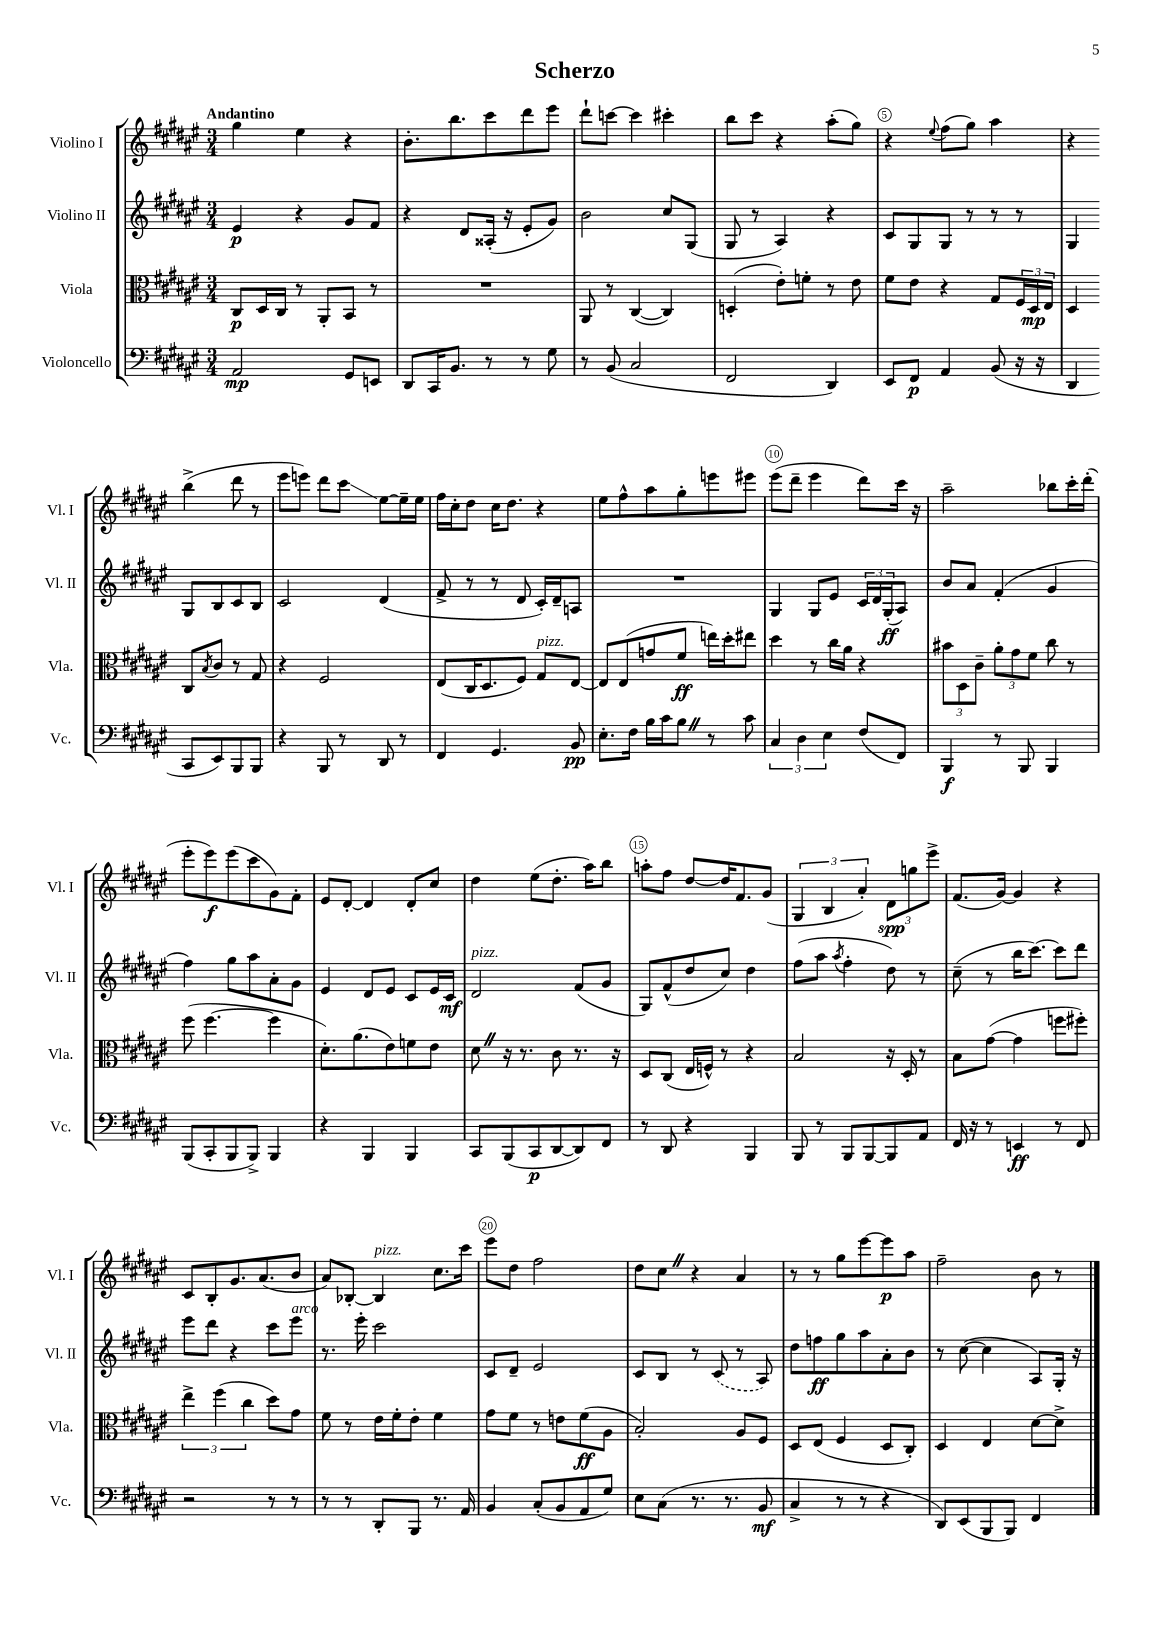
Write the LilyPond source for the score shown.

\header { title = "Scherzo" }
<<
\new StaffGroup <<
\new Staff = "s0" \with { instrumentName = "Violino I" shortInstrumentName = "Vl. I" } {
    \clef treble \key fis \major \numericTimeSignature \time 3/4 \tempo "Andantino"
    gis''4 eis''4 r4 |
    b'8.-. b''8. cis'''8 dis'''8 eis'''8 |
    dis'''8-! c'''8~ c'''4 cis'''4-. |
    b''8 cis'''8 r4 ais''8-.( gis''8) |
    r4 \appoggiatura { eis''8 } fis''8( gis''8) ais''4 |
    r4 b''4->( dis'''8 r8 |
    eis'''8 e'''8) dis'''8 cis'''8\glissando eis''8~ eis''16-- eis''16 |
    fis''16 cis''16-. dis''8 cis''16 dis''8. r4 |
    eis''8 fis''8-^ ais''8 gis''8-. e'''8 eis'''8 |
    eis'''8( dis'''8-- eis'''4 dis'''8) cis'''16 r16 |
    ais''2-- bes''8 cis'''16-. dis'''16-.( |
    eis'''8-. eis'''8\f) eis'''8( cis'''8 gis'8) fis'8-. |
    eis'8 dis'8~-. dis'4 dis'8-. cis''8 |
    dis''4 eis''8( dis''8.-. ais''16) b''8 |
    a''8-. fis''8 dis''8~ dis''16 fis'8. gis'8( |
    \tuplet 3/2 { gis4 b4 ais'4-.) } \tuplet 3/2 { dis'8\spp g''8 eis'''8-> } |
    fis'8.( gis'16~) gis'4 r4 |
    cis'8 b8-. gis'8. ais'8.( b'8 |
    ais'8) bes8~-. bes4^\markup { \italic "pizz." } cis''8. cis'''16 |
    eis'''8 dis''8 fis''2 |
    dis''8 cis''8 \once \override BreathingSign.text = \markup { \musicglyph "scripts.caesura.straight" } \breathe r4 ais'4 |
    r8 r8 gis''8 eis'''8~ eis'''8\p ais''8 |
    fis''2-- b'8 r8 \bar "|." |
}
\new Staff = "s1" \with { instrumentName = "Violino II" shortInstrumentName = "Vl. II" } {
    \clef treble \key fis \major \numericTimeSignature \time 3/4
    eis'4\p r4 gis'8 fis'8 |
    r4 dis'8 aisis16-.( r16 eis'8-. gis'8) |
    b'2 cis''8 gis8( |
    gis8 r8 ais4) r4 |
    cis'8 gis8 gis8 r8 r8 r8 |
    gis4 gis8 b8 cis'8 b8 |
    cis'2 dis'4( |
    fis'8-> r8 r8 dis'8 cis'16-.) dis'16-- a8 |
    R2. |
    gis4 gis8 eis'8 \tuplet 3/2 { cis'16 dis'16 gis16-.\ff( } ais8) |
    b'8 ais'8 fis'4-.( gis'4 |
    fis''4) gis''8 ais''8 ais'8-. gis'8 |
    eis'4 dis'8 eis'8 cis'8 eis'16 cis'16\mf |
    dis'2^\markup { \italic "pizz." } fis'8( gis'8 |
    gis8) fis'8-^( dis''8 cis''8) dis''4 |
    fis''8( ais''8 \acciaccatura { ais''8 } fis''4-. dis''8) r8 |
    cis''8--( r8 b''16 cis'''8.~) cis'''8 dis'''8 |
    eis'''8 dis'''8 r4 cis'''8 eis'''8^\markup { \italic "arco" } |
    r8. eis'''16-. cis'''2 |
    cis'8 dis'8-- eis'2 |
    cis'8 b8 r8 \once \slurDashed cis'8( r8 ais8) |
    dis''8 f''8\ff gis''8 ais''8 ais'8-. b'8 |
    r8 cis''8~( cis''4 ais8) gis16-. r16 \bar "|." |
}
\new Staff = "s2" \with { instrumentName = "Viola" shortInstrumentName = "Vla." } {
    \clef alto \key fis \major \numericTimeSignature \time 3/4
    cis8\p dis16 cis16 r8 ais,8-. b,8 r8 |
    R2. |
    ais,8 r8 cis4~( cis4) |
    d4-.( eis'8-.) f'8-. r8 eis'8 |
    fis'8 eis'8 r4 gis8 \tuplet 3/2 { fis16 dis16\mp eis16 } |
    dis4 cis8 \acciaccatura { b8 } cis'8 r8 gis8 |
    r4 fis2 |
    eis8( cis16 dis8. fis8) gis8^\markup { \italic "pizz." } eis8~ |
    eis8 eis8( g'8 fis'8\ff e''16) dis''16-. eis''8 |
    dis''4 r8 cis''16 ais'16 r4 |
    \tuplet 3/2 { bis'8 dis8 cis'8-- } \tuplet 3/2 { ais'8-. gis'8 fis'8 } cis''8 r8 |
    fis''8( fis''4.~ fis''4 |
    dis'8.-.) ais'8.( eis'8) f'8 eis'8 |
    dis'8 \once \override BreathingSign.text = \markup { \musicglyph "scripts.caesura.straight" } \breathe r16 r8. cis'8 r8. r16 |
    dis8 cis8( eis16 f16-^) r8 r4 |
    b2 r16 dis16-. r8 |
    b8 gis'8~( gis'4 f''8 fis''8-.) |
    \tuplet 3/2 { eis''4-> fis''4( cis''4 } dis''8) gis'8 |
    fis'8 r8 eis'16 fis'16-. eis'8-. fis'4 |
    gis'8 fis'8 r8 e'8 fis'8\ff( ais8 |
    b2-.) ais8 fis8 |
    dis8 eis8( fis4 dis8 cis8-.) |
    dis4 eis4 dis'8~ dis'8-> \bar "|." |
}
\new Staff = "s3" \with { instrumentName = "Violoncello" shortInstrumentName = "Vc." } {
    \clef bass \key fis \major \numericTimeSignature \time 3/4
    ais,2\mp gis,8 e,8 |
    dis,8 cis,16 b,8. r8 r8 gis8 |
    r8 b,8( cis2 |
    fis,2 dis,4) |
    eis,8 fis,8\p ais,4 b,8( r16 r16 |
    dis,4 cis,8 eis,8) b,,8 b,,8 |
    r4 b,,8 r8 dis,8 r8 |
    fis,4 gis,4. b,8\pp |
    eis8.-. fis16 b16 cis'16 b8 \once \override BreathingSign.text = \markup { \musicglyph "scripts.caesura.straight" } \breathe r8 cis'8 |
    \tuplet 3/2 { cis4 dis4 eis4 } fis8( fis,8) |
    b,,4\f r8 b,,8 b,,4 |
    b,,8( cis,8-. b,,8 b,,8->) b,,4 |
    r4 b,,4 b,,4 |
    cis,8 b,,8( cis,8\p dis,8~ dis,8) fis,8 |
    r8 dis,8 r4 b,,4 |
    b,,8 r8 b,,8 b,,8~ b,,8 ais,8 |
    fis,16 r16 r8 e,4\ff r8 fis,8 |
    r2 r8 r8 |
    r8 r8 dis,8-. b,,8 r8. ais,16 |
    b,4 cis8-.( b,8 ais,8 gis8) |
    eis8 cis8( r8. r8. b,8\mf |
    cis4-> r8 r8 r4 |
    dis,8) eis,8( b,,8 b,,8) fis,4 \bar "|." |
}
>>
>>
\layout { \context { \Score \override BarNumber.break-visibility = ##(#f #t #t) barNumberVisibility = #(every-nth-bar-number-visible 5) \override BarNumber.stencil = #(make-stencil-circler 0.1 0.3 ly:text-interface::print) } }
